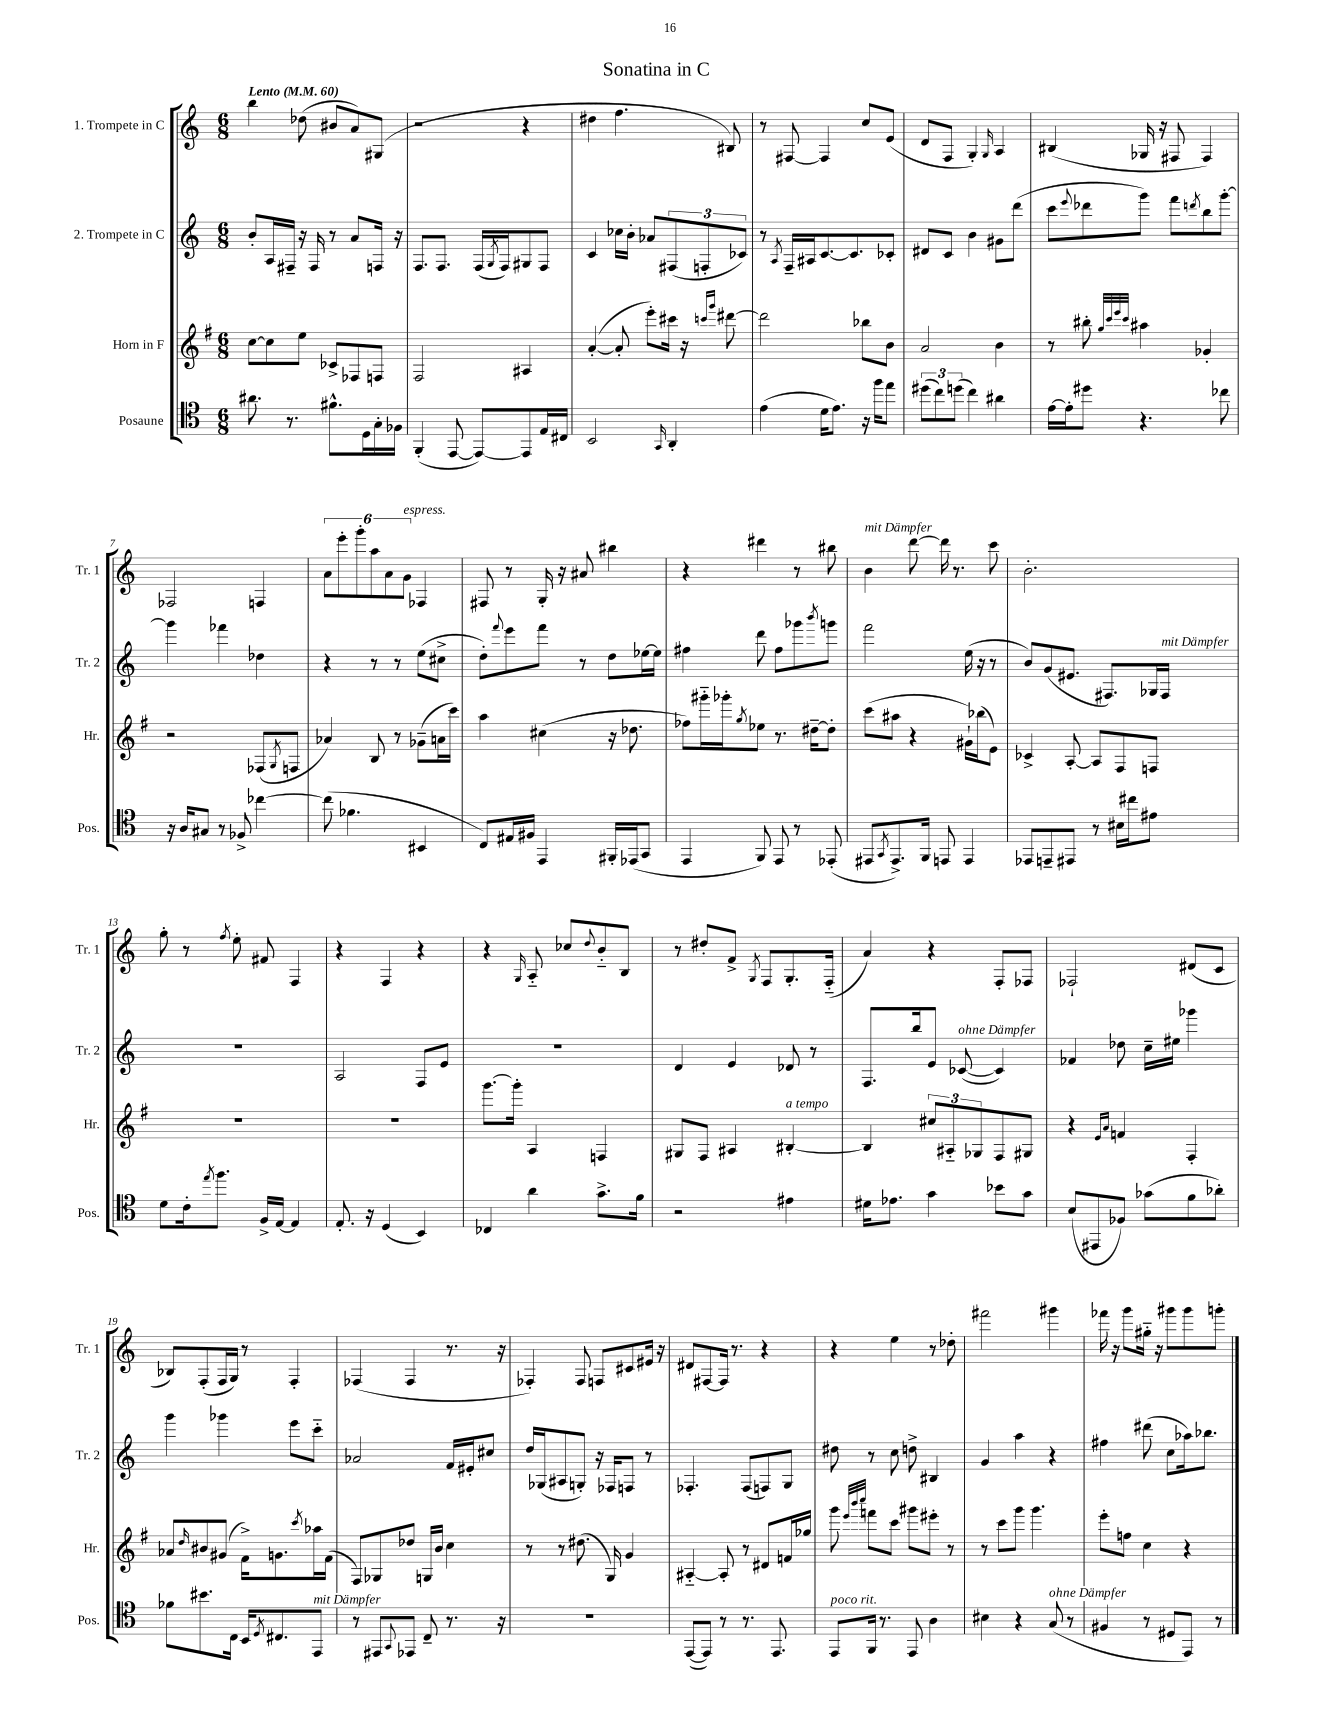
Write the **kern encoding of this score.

**kern	**kern	**kern	**kern
*staff4	*staff3	*staff2	*staff1
*clefC4	*clefG2	*clefG2	*clefG2
*k[]	*k[f#]	*k[]	*k[]
*M6/8	*M6/8	*M6/8	*M6/8
*MM60	*MM60	*MM60	*MM60
8.a#\	[8cc\L	8b'/L	4bb\
.	8cc\]	16A/L	.
8.r	.	16F#~/JJ	.
.	8ee\J	16r	(8dd-\
.	.	16F#/	.
8.f#^^\L	8c-^/L	8r	8b#/L
.	8F-/	8a/L	8a/)
16D\L	.	.	.
16G'\	8F/J	16F/Jk	(8G#/J
16F-\JJ	.	16r	.
=	=	=	=
(4FF'/	2F#/	8.F/L	2r
.	.	8.F/J	.
[8EE/	.	.	.
8EE/_L)	.	(16F/LL	.
.	.	8qG/	.
.	.	16F/J)	.
8EE/]	4A#/	8G#/	4r
16E/L	.	8F/J	.
16C#/JJ	.	.	.
=	=	=	=
2BB/	([4a'/	4c/	4dd#\
.	8a'/]	16cc-\LL	4.ff\
.	.	16b'\JJ	.
.	8eee'\L)	8a-/L	.
16qqGG/	.	.	.
4AA'/	16ccc#\Jk	(12F#/	.
.	16r	.	.
.	.	12F'/	.
.	16qqccc/LL	.	.
.	16qqggg/JJ	.	.
.	[8ddd#\	.	8B#/)
.	.	12c-/J)	.
=	=	=	=
(4e\	2ddd#\]	8r	8r
.	.	8qA/	.
.	.	16F~/LL	[8F#/
.	.	16A#/J	.
16d\LK	.	[8.c/	4F#/]
8.e\J)	.	.	.
.	.	8.c/]	.
16r	8bb-\L	.	8cc/L
16ff\LK	.	.	.
8ee\J	8b\J	8c-'/J	(8e/J
=	=	=	=
(12dd#\L	2a/	8d#/L	8d/L
12cc\)	.	.	.
.	.	8c/J	8F/J
(12dd\J	.	.	.
4cc\)	.	4b\	4G'/)
.	.	.	16qqG/
4a#\	4b\	8g#\L	4A/
.	.	(8ddd\J	.
=	=	=	=
[16e\LL	8r	8ccc\L	(4B#/
16e'\]J	.	.	.
.	.	8qqeee/	.
8dd#\J	8bb#'\	8ddd-\	.
.	32qqgg/LLL	.	.
.	32qqccc/	.	.
.	32qqeee/	.	.
.	32qqccc/JJJ	.	.
4.r	4aa#\	8ggg\J)	16G-/
.	.	.	16r
.	.	8fff\L	8F#/
.	.	8qddd/	.
.	4g-'/	8bb\	4F#/)
8cc-\	.	[8ggg'\J	.
=	=	=	=
16r	2r	4ggg\]	2F-/
16A/LK	.	.	.
8G#/J	.	.	.
8r	.	4fff-\	.
8F-^/	.	.	.
[4cc-\	(8F-/L	4dd-\	4F/
.	8qG/	.	.
.	8F/J	.	.
=	=	=	=
(8cc-\]	4a-/)	4r	12a\L
.	.	.	12eee'\
4.f-\	.	.	.
.	.	.	12ggg'\
.	8B/	8r	12aa\
.	.	.	12a\
.	8r	8r	.
.	.	.	12g\J
4BB#/	(8g-~\L	(8ee\L	4F-/
.	16a\L	8cc#^\J	.
.	16ccc\JJ)	.	.
=	=	=	=
8C/L)	4aa\	8dd'\L)	8F#/
.	.	8qqfff/	.
16E#/L	.	8eee\	8r
16F#/JJ	.	.	.
4EE/	(4cc#\	8fff\J	16G'/
.	.	.	16r
.	.	8r	8a#/
16FF#'/LL	16r	8dd\L	4bb#\
(16EE-/J	8.dd-\	.	.
8GG/J	.	[16ee-\L	.
.	.	16ee-\]JJ	.
=	=	=	=
4EE/	8ff-\L)	4ff#\	4r
.	16ggg#'~\L	.	.
.	16ggg-'\J	.	.
.	8qgg/	.	.
8FF/)	8ee-\J	8ddd\	4ddd#\
8EE/	8.r	8ff#\L	.
8r	.	8ggg-\	8r
.	[16dd#~\LK	.	.
.	.	8qbbb/	.
(8EE-'/	8dd#'\]J	8ggg\J	8bb#\
=	=	=	=
8EE#/L	(8ccc\L	2fff\	4b\
8qGG/	.	.	.
8.EE#^/)	8aa#\J	.	.
.	4r	.	[8ddd\
16FF/Jk	.	.	.
8EE/	.	.	16ddd\]
.	.	.	8.r
4EE/	16g#`\LL)	(16ee\	.
.	(16bb-\J	16r	.
.	8e\J)	8r	8ccc\
=	=	=	=
8EE-/L	4c-^/	8b/L)	2.b'\
8EE~/	.	(8g/	.
8EE#/J	[8A'/	8.e#/J	.
8r	8A/]L	.	.
.	.	8.F#/L)	.
16B#\LL	8F#/	.	.
16cc#\J	.	.	.
8e#\J	8F/J	16G-/L	.
.	.	16F#/JJ	.
=	=	=	=
8d\L	2.r	2.r	8gg'\
16c'\k	.	.	8r
8qee/	.	.	.
8.ff\J	.	.	.
.	.	.	8qff/
.	.	.	8ee'\
16F^/LL	.	.	8f#/
[16E/JJ	.	.	.
4E/]	.	.	4F/
=	=	=	=
8.E'/	2.r	2A/	4r
16r	.	.	.
(4D/	.	.	4F/
4BB/)	.	8F/L	4r
.	.	8e/J	.
=	=	=	=
4C-/	[8.ggg\L	2.r	4r
.	16ggg'\]Jk	.	.
.	.	.	16qqG/
4a\	4A/	.	8A'~/
.	.	.	8cc-/L
.	.	.	8qqdd/
8.g^\L	4F/	.	8b'~/
.	.	.	8B/J
16f\Jk	.	.	.
=	=	=	=
2r	8G#/L	4d/	8r
.	8F#/J	.	8dd#'/L
.	4A#/	4e/	8f^/J
.	.	.	8qG/
.	.	.	8F/L
4e#\	[4B#'/	8d-/	8.G'/
.	.	8r	.
.	.	.	(16F'~/Jk
=	=	=	=
16d#\LK	4B#/]	8.F/L	4a/)
8.e-\J	.	.	.
.	.	16bb/k	.
4g\	12cc#/L	8e/J	4r
.	12A#'~/	.	.
.	.	([8c-/	.
.	12G-/	.	.
8b-\L	8F#/	4c-/])	8F'/L
8g\J	8G#/J	.	8F-/J
=	=	=	=
(8B/L	4r	4f-/	2F-`/
8EE#/	.	.	.
.	16qqe/LL	.	.
.	16qqa/JJ	.	.
8F-/J)	4f/	8dd-\	.
(8g-\L	.	16cc~\LL	.
.	.	16ee#\JJ	.
8f\	4F#'/	4ggg-\	(8d#/L
8a-'\J)	.	.	8c/J
=	=	=	=
8f-\L	8a-/L	4ggg\	8B-/L)
.	16qqdd/	.	.
8.b#\	8b#/	.	(8F'/
.	(8g#/J	4ggg-\	16F/L
16C\Jk	.	.	16G/JJ)
16BB/LK	16f#^\LK)	.	8r
8qD/	.	.	.
8.C#/	8.g\	.	.
.	.	8eee\L	4F'/
.	8qccc/	.	.
8EE/J	16aa-\L	8ccc'~\J	.
.	(16f#\JJ	.	.
=	=	=	=
8r	8F#/L)	2a-/	(4F-/
8EE#/L	8G-/	.	.
8qqGG/	.	.	.
8EE-/J	8dd-/J	.	4F-/
8C~/	16G/LL	.	.
.	16b/JJ	.	.
8.r	4cc\	16f/LL	8.r
.	.	16e#'/J	.
.	.	8cc#/J	.
16r	.	.	16r
=	=	=	=
2.r	8r	16dd/LL	4F-'/)
.	.	(16G-/J	.
.	8r	8A#/	.
.	(8.dd#\	8G'/J)	8F-/
.	.	16r	8F/L
.	16G/)	16F-/LK	.
.	4g/	8F/J	8c#/
.	.	8r	16e#/Jk
.	.	.	16r
=	=	=	=
([8EE/L	[4A#'~/	4.F-'/	8d#/L
8EE/]J)	.	.	[8F#/
8r	8A#'/]	.	16F#/]Jk
.	.	.	8.r
8.r	8r	(8F-/L	.
.	8d#/L	8F/)	4r
8.EE/	.	.	.
.	16f/L	8G/J	.
.	16gg-/JJ	.	.
=	=	=	=
8EE/L	8ggg\	8dd#\	4r
.	32qqeee/LLL	.	.
.	32qqbbb/	.	.
.	32qqcccc/JJJ	.	.
16FF/Jk	8fff\L	8r	.
8.r	.	.	.
.	8ccc\J	8cc\	4ee\
8EE/	8ggg#\L	8dd^\	.
4A\	8eee#'\J	4B#/	8r
.	8r	.	8dd-'\
=	=	=	=
4B#\	8r	4g/	2fff#\
.	8ccc\L	.	.
4r	8ggg\J	4aa\	.
.	4.ggg\	.	.
(8G/	.	4r	4ggg#\
8r	.	.	.
=	=	=	=
4F#/	8eee'\L	4ff#\	16fff-\
.	.	.	16r
.	8ff\J	.	8ggg\L
8r	4cc\	(8ddd#\	16gg#'~\Jk
.	.	.	16r
8D#/L	.	8cc\L	8ggg#\L
8EE/J)	4r	16aa-\k)	8ggg#\
.	.	8.bb-\J	.
8r	.	.	8ggg'\J
==	==	==	==
*-	*-	*-	*-
